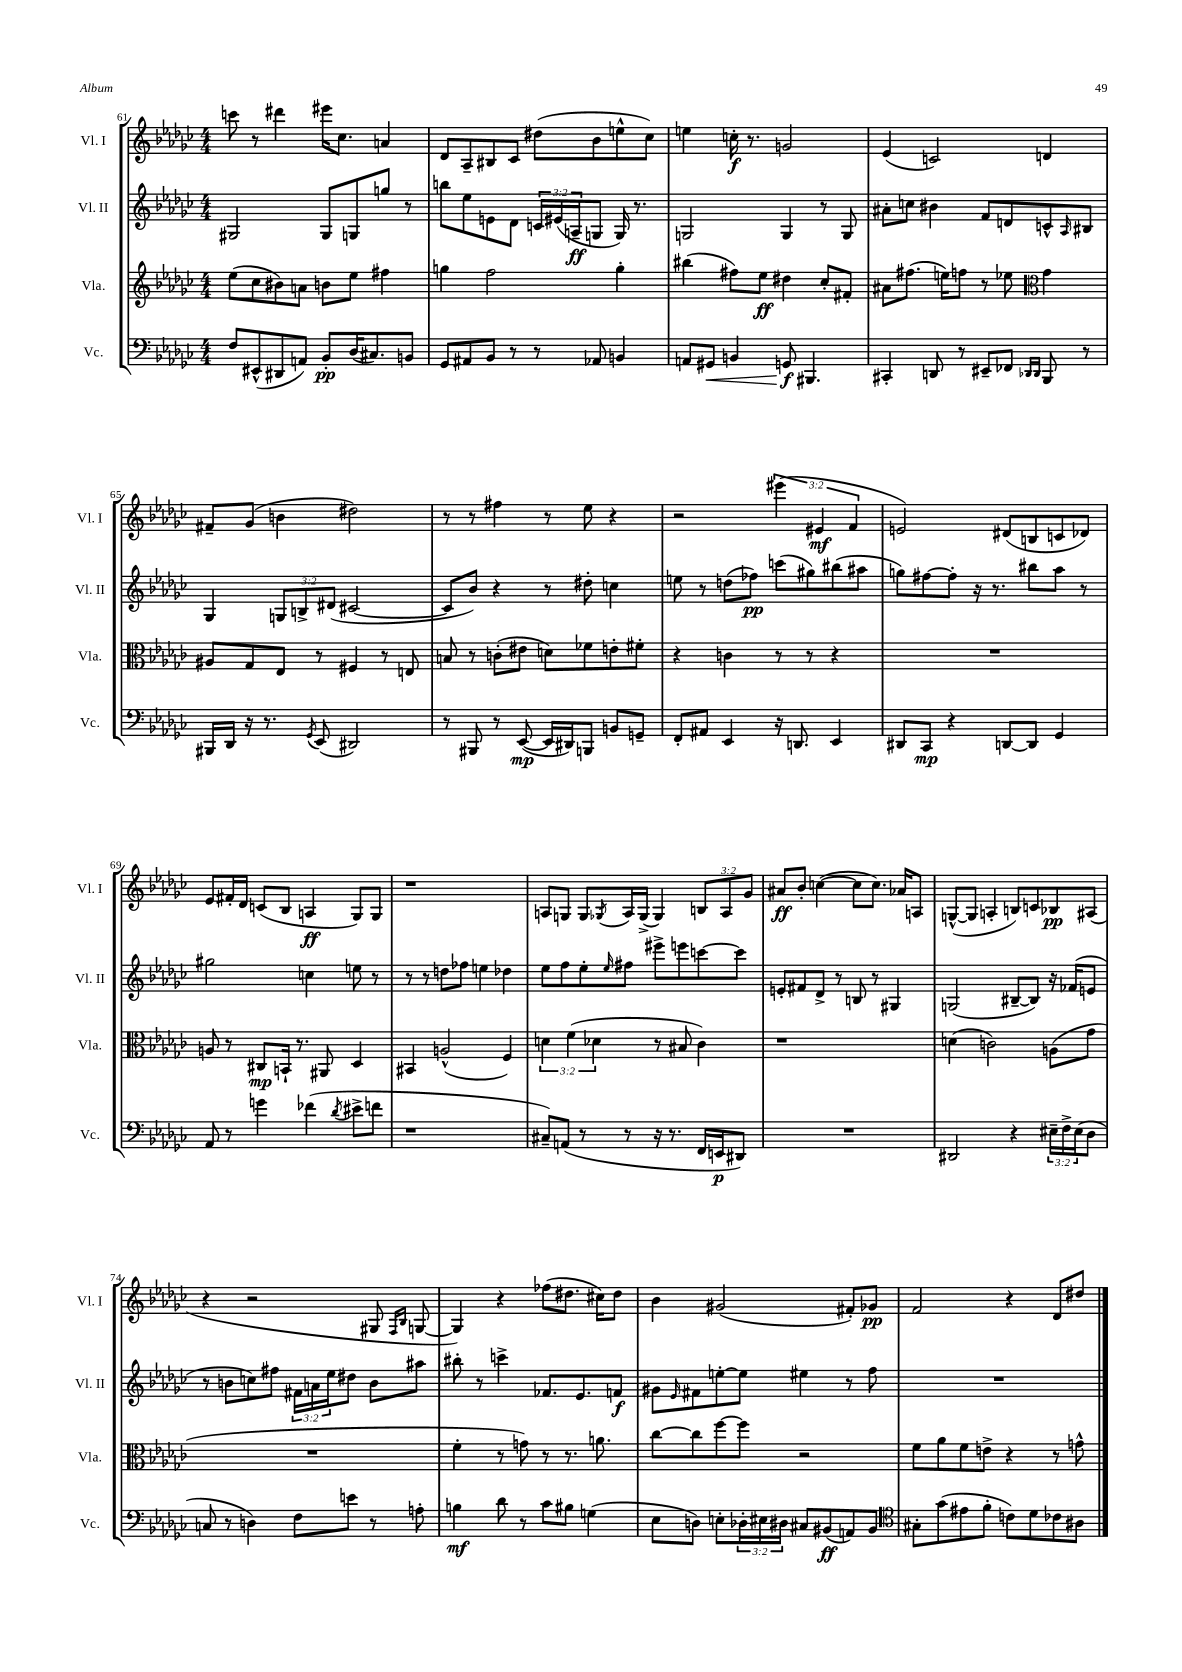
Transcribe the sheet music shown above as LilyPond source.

<<
\new StaffGroup <<
\new Staff = "s0" \with { instrumentName = "Vl. I" shortInstrumentName = "Vl. I" } {
    \clef treble \key ges \major \numericTimeSignature \time 4/4 \override Staff.TupletNumber.text = #tuplet-number::calc-fraction-text
    c'''8 r8 dis'''4 eis'''16 ces''8. a'4 |
    des'8 aes8-- bis8 ces'8 dis''8( bes'8 e''8-^ ces''8) |
    e''4 c''16-.\f r8. g'2 |
    ees'4( c'2) d'4 |
    fis'8-- ges'8( b'4 dis''2) |
    r8 r8 fis''4 r8 ees''8 r4 |
    r2 \tuplet 3/2 { eis'''4( eis'4\mf f'4 } |
    e'2) dis'8( b8 c'8 des'8) |
    ees'8 fis'16-. des'16 c'8( bes8 a4\ff ges8) ges8 |
    r1 |
    a8 g8 g8 \acciaccatura { ges8 } a16 ges16->( ges4) \tuplet 3/2 { b8 a8 ges'8 } |
    ais'8\ff bes'8-. c''4~( c''8 c''8.) aes'16 a8 |
    g8~-^( g8 a4-. b8) c'8 bes8\pp ais8( |
    r4 r2 gis8 \grace { f16 bes16 } g8~ |
    g4) r4 fes''8( dis''8. cis''16) dis''8 |
    bes'4 gis'2( fis'8-.) ges'8\pp |
    f'2 r4 des'8 dis''8 \bar "|." |
}
\new Staff = "s1" \with { instrumentName = "Vl. II" shortInstrumentName = "Vl. II" } {
    \clef treble \key ges \major \numericTimeSignature \time 4/4 \override Staff.TupletNumber.text = #tuplet-number::calc-fraction-text
    gis2 gis8 g8 g''8 r8 |
    b''8 ees''8 e'8 des'8 \tuplet 3/2 { c'16 eis'16( a16--\ff } g8 g16) r8. |
    g2 g4 r8 g8 |
    ais'8-. c''8 bis'4 f'8 d'8 c'8-^ \grace { aes16 } bis8 |
    ges4 \tuplet 3/2 { g8 b8-> dis'8( } cis'2~ |
    cis'8 bes'8) r4 r8 dis''8-. c''4 |
    e''8 r8 d''8( fes''8\pp) c'''8( gis''8) bis''8( ais''8 |
    g''8) fis''8~ fis''8-. r16 r8. bis''8 aes''8 r8 |
    gis''2 c''4 e''8 r8 |
    r8 r8 d''8 fes''8 e''4 des''4 |
    ees''8 f''8 ees''8-. \grace { ees''16 } fis''8 eis'''8-> e'''8 c'''8~ c'''8 |
    e'8-. fis'8 des'8-> r8 b8 r8 gis4 |
    g2( bis8~-- bis8) r16 fes'16( e'8 |
    r8 b'8 c''8) fis''8 \tuplet 3/2 { fis'16 a'16 ees''16 } dis''8 b'8 ais''8 |
    bis''8-. r8 c'''4-> fes'8. ees'8. f'8\f |
    gis'8 \grace { ees'16 } fis'8 e''8~-. e''8 eis''4 r8 f''8 |
    R1 \bar "|." |
}
\new Staff = "s2" \with { instrumentName = "Vla." shortInstrumentName = "Vla." } {
    \clef treble \key ges \major \numericTimeSignature \time 4/4 \override Staff.TupletNumber.text = #tuplet-number::calc-fraction-text
    ees''8( ces''8 bis'8) a'8 b'8 ees''8 fis''4 |
    g''4 f''2 g''4-. |
    bis''4( fis''8) ees''8\ff dis''4 ces''8-. fis'8-. |
    ais'8 fis''8.( e''16) f''8 r8 ees''8 \clef alto ges'4 |
    ais8 ges8 ees8 r8 fis4 r8 e8 |
    b8 r8 c'8-.( eis'8 d'8) fes'8 e'8-. fis'8-. |
    r4 c'4 r8 r8 r4 |
    R1 |
    a8 r8 cis8\mp b,16-! r8. ais,8 des4 |
    bis,4 a2-^( f4) |
    \tuplet 3/2 { d'4 f'4( des'4 } r8 bis8 ces'4) |
    r1 |
    d'4( c'2) a8( ges'8 |
    R1 |
    f'4-. r8 g'8) r8 r8. a'8. |
    ces''8~ ces''8 f''8~ f''8 r2 |
    f'8 aes'8 f'8 e'8-> r4 r8 g'8-^ \bar "|." |
}
\new Staff = "s3" \with { instrumentName = "Vc." shortInstrumentName = "Vc." } {
    \clef bass \key ges \major \numericTimeSignature \time 4/4 \override Staff.TupletNumber.text = #tuplet-number::calc-fraction-text
    f8 eis,8-^( dis,8 a,8) bes,8-.\pp des16( cis8.) b,8 |
    ges,8 ais,8 bes,8 r8 r8 aes,8 b,4 |
    a,8 gis,8\< b,4 g,8\f\! bis,,4. |
    cis,4-. d,8 r8 eis,8-- fes,8 \grace { des,16 des,16 } bes,,8 r8 |
    bis,,16 des,16 r16 r8. \acciaccatura { ges,8 } ees,8( dis,2) |
    r8 bis,,8 r8 ees,8~\mp( ees,16 dis,16) b,,8 b,8 g,8-- |
    f,8-. ais,8 ees,4 r16 d,8. ees,4 |
    dis,8 ces,8\mp r4 d,8~ d,8 ges,4 |
    aes,8 r8 g'4 fes'4( \acciaccatura { des'8 } eis'8-> f'8 |
    r1 |
    cis8--) a,8( r8 r8 r16 r8. f,16 e,16\p dis,8) |
    R1 |
    dis,2 r4 \tuplet 3/2 { eis16-- f16-> eis16( } des8 |
    c8 r8 d4) f8 e'8 r8 a8-. |
    b4\mf des'8 r8 ces'8 bis8 g4( |
    ees8 d8) e8-. \tuplet 3/2 { des16-. eis16 dis16 } cis8 bis,8\ff( a,8) bis,8 |
    \clef tenor gis8-. ges'8( eis'8 f'8-. c'8) des'8 ces'8 ais8 \bar "|." |
}
>>
>>
\layout { \context { \Score currentBarNumber = #61 } }
